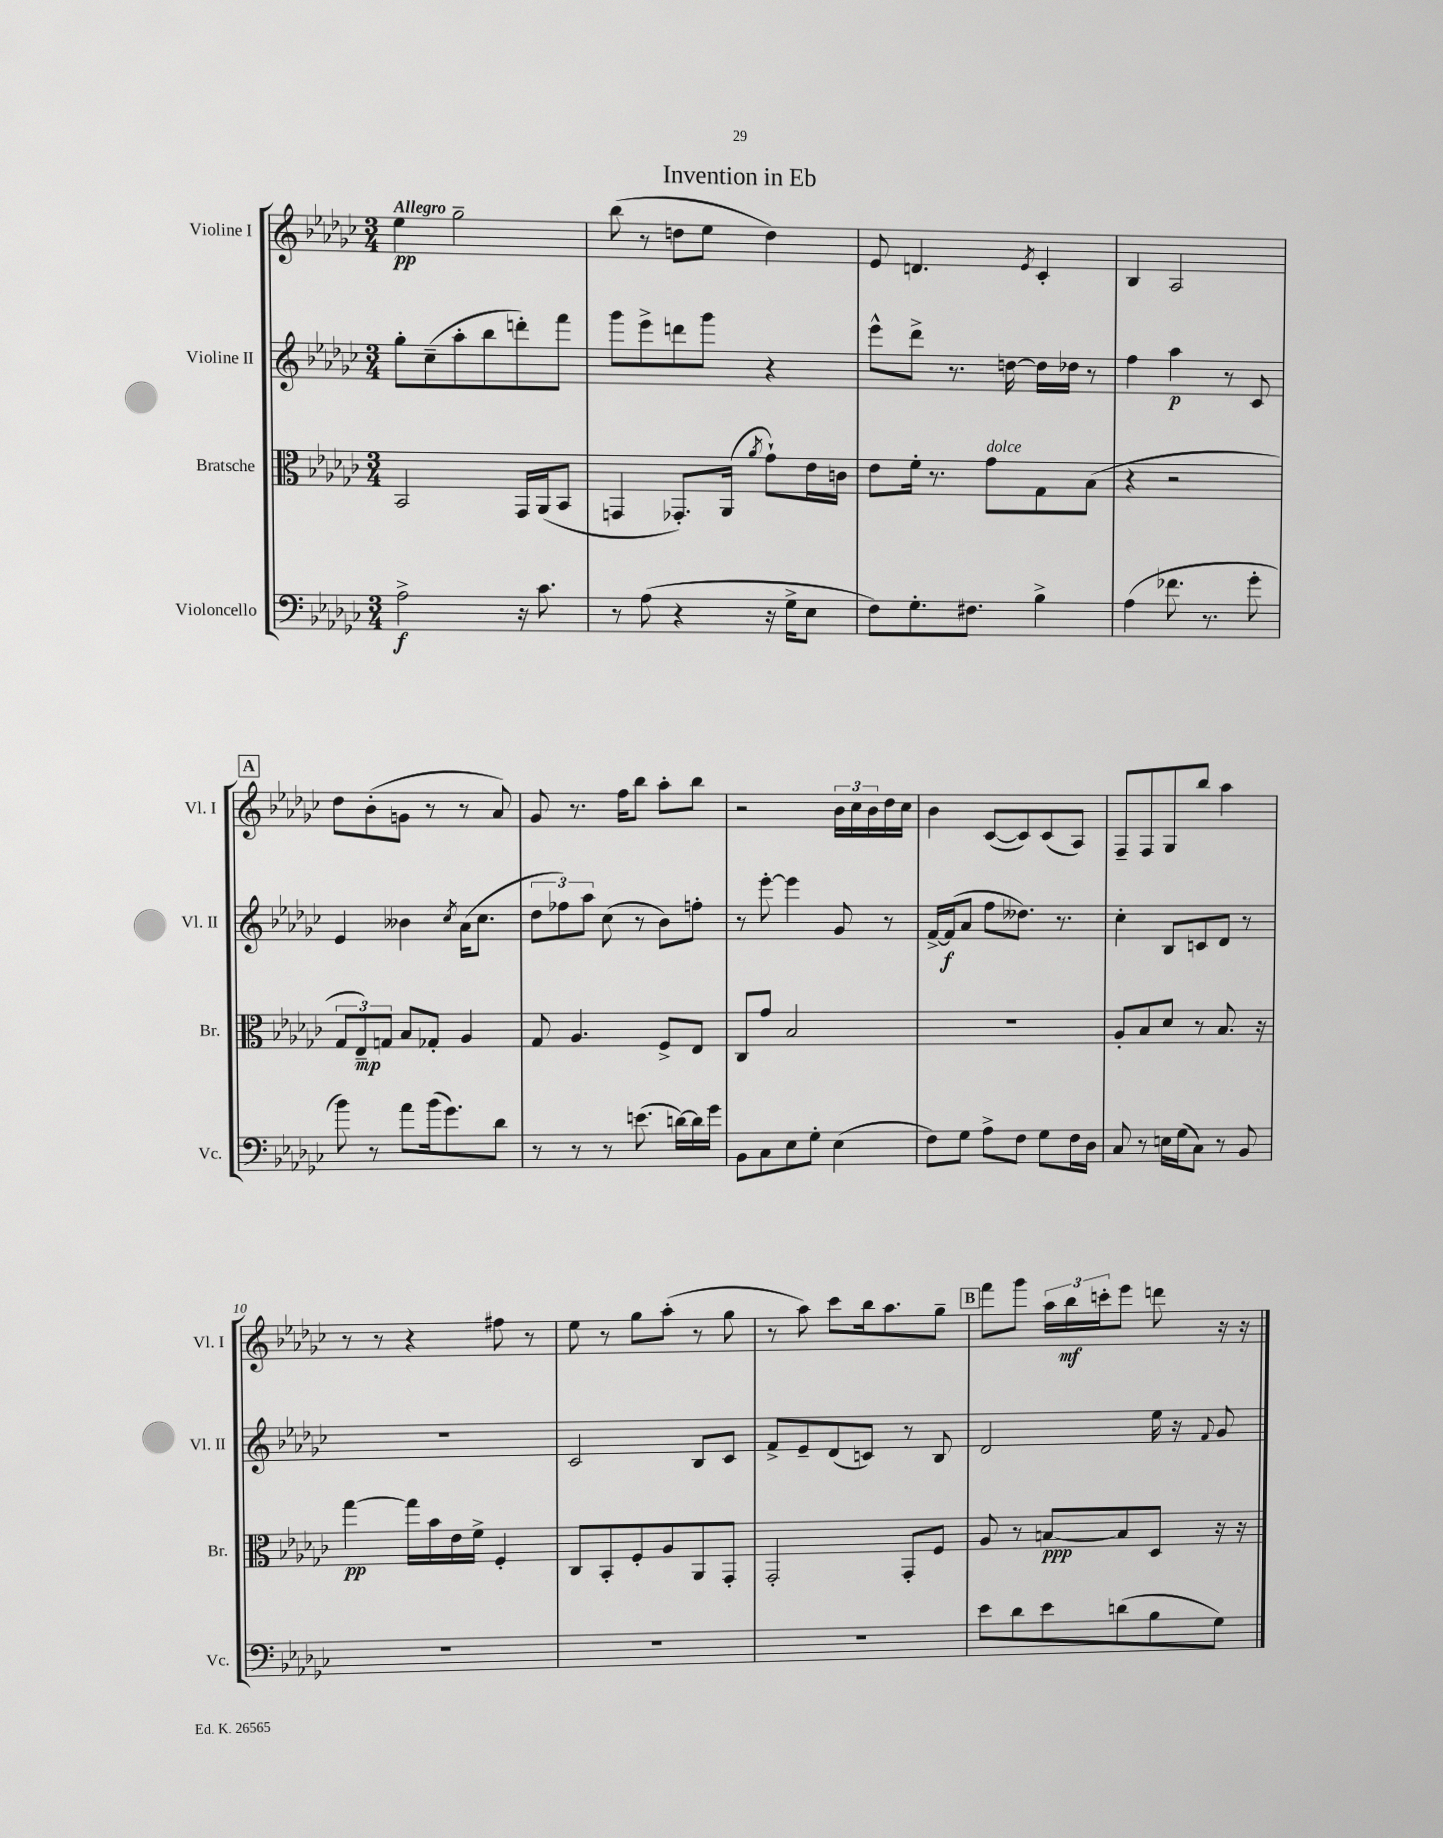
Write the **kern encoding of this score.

**kern	**dynam	**kern	**dynam	**kern	**dynam	**kern	**dynam
*part4	*part4	*part3	*part3	*part2	*part2	*part1	*part1
*staff4	*staff4	*staff3	*staff3	*staff2	*staff2	*staff1	*staff1
*I"Violoncello	*	*I"Bratsche	*	*I"Violine II	*	*I"Violine I	*
*I'Vc.	*	*I'Br.	*	*I'Vl. II	*	*I'Vl. I	*
*clefF4	*	*clefC3	*	*clefG2	*	*clefG2	*
*k[b-e-a-d-g-c-]	*	*k[b-e-a-d-g-c-]	*	*k[b-e-a-d-g-c-]	*	*k[b-e-a-d-g-c-]	*
*M3/4	*	*M3/4	*	*M3/4	*	*M3/4	*
=1	=1	=1	=1	=1	=1	=1	=1
!	!	!	!	!	!	!LO:TX:a:B:t=Allegro	!
2A-^\	f	2BB-/	.	8gg-'\L	.	4ee-\	pp
.	.	.	.	(8cc-~\	.	.	.
.	.	.	.	8aa-'\	.	2gg-~\	.
.	.	.	.	8bb-\	.	.	.
16r	.	16GG-/LL	.	8dddn'\)	.	.	.
8.c-\	.	(16AA-/J	.	.	.	.	.
.	.	8BB-/J	.	8fff\J	.	.	.
=2	=2	=2	=2	=2	=2	=2	=2
8r	.	4GGn/	.	8ggg-\L	.	(8bb-\	.
(8A-\	.	.	.	8eee-^\	.	8r	.
4r	.	8.GG-X'/L)	.	8dddn\	.	8ddn\L	.
.	.	.	.	8ggg-\J	.	8ee-\J	.
.	.	(16AA-/Jk	.	.	.	.	.
.	.	8qa-/	.	.	.	.	.
16r	.	8g-`\L)	.	4r	.	4dd\)	.
16G-^\KL	.	.	.	.	.	.	.
8E-\J	.	16e-\L	.	.	.	.	.
.	.	16cn\JJ	.	.	.	.	.
=3	=3	=3	=3	=3	=3	=3	=3
8F\L)	.	8e-\L	.	8eee-^^\L	.	8e-/	.
8.G-'\	.	16f'\Jk	.	8ddd-^\J	.	4.dn/	.
.	.	8.r	.	.	.	.	.
.	.	.	.	8.r	.	.	.
8.F#X\J	.	.	.	.	.	.	.
!	!	!LO:TX:a:i:t=dolce	!	!	!	!	!
.	.	8g-\L	.	.	.	.	.
.	.	.	.	[16ddn\	.	.	.
.	.	.	.	.	.	8qe-/	.
4B-^\	.	8G-\	.	16dd\LL]	.	4c-'/	.
.	.	.	.	16dd-X\JJ	.	.	.
.	.	(8B-\J	.	8r	.	.	.
=4	=4	=4	=4	=4	=4	=4	=4
(4A-\	.	4r	.	4ff\	.	4B-/	.
8.f-X\	.	2r	.	4aa-\	p	2A-/	.
8.r	.	.	.	.	.	.	.
.	.	.	.	8r	.	.	.
8g-'\	.	.	.	8c-/	.	.	.
!!LO:LB:g=z
!!LO:REH:place=s1:t=A
=5	=5	=5	=5	=5	=5	=5	=5
8b-\)	.	12G-/L	.	4e-/	.	8dd-\L	.
.	.	12E-~/)	mp	.	.	.	.
8r	.	.	.	.	.	(8b-'\	.
.	.	12Gn/J	.	.	.	.	.
8a-\L	.	8B-/L	.	4b--X\	.	8gn\J	.
(16b-\k	.	8G-X'/J	.	.	.	8r	.
8.g-\)	.	.	.	.	.	.	.
.	.	.	.	8qcc-/	.	.	.
.	.	4A-/	.	(16a-\KL	.	8r	.
.	.	.	.	8.cc-\J	.	.	.
8d-\J	.	.	.	.	.	8a-/)	.
=6	=6	=6	=6	=6	=6	=6	=6
8r	.	8G-/	.	12dd-\L	.	8g-/	.
.	.	.	.	12ff-X\)	.	.	.
8r	.	4.A-/	.	.	.	8.r	.
.	.	.	.	12aa-\J	.	.	.
8r	.	.	.	(8cc-\	.	.	.
.	.	.	.	.	.	16ff\KL	.
(8.en\	.	.	.	8r	.	8bb-\J	.
.	.	8F^/L	.	8b-\L)	.	8aa-'\L	.
[16dn\LL)	.	.	.	.	.	.	.
16d\]	.	8E-/J	.	8ffn'\J	.	8bb-\J	.
16g-\JJ	.	.	.	.	.	.	.
=7	=7	=7	=7	=7	=7	=7	=7
8BB-\L	.	8C-/L	.	8r	.	2r	.
8C-\	.	8g-/J	.	[8eee-'\	.	.	.
8E-\	.	2B-/	.	4eee-\]	.	.	.
8G-'\J	.	.	.	.	.	.	.
(4E-\	.	.	.	8g-/	.	24b-\LL	.
.	.	.	.	.	.	24cc-\	.
.	.	.	.	.	.	24b-\	.
.	.	.	.	8r	.	16dd-\	.
.	.	.	.	.	.	16cc-\JJ	.
=8	=8	=8	=8	=8	=8	=8	=8
8F\L)	.	2.r	.	[16f^/LL	.	4b-\	.
.	.	.	.	(16f/J]	f	.	.
8G-\J	.	.	.	8a-/J	.	.	.
8A-^\L	.	.	.	8ff\L	.	([8c-/L	.
8F\J	.	.	.	8.dd--X\J)	.	8c-/])	.
8G-\L	.	.	.	.	.	(8c-/	.
.	.	.	.	8.r	.	.	.
16F\L	.	.	.	.	.	8A-/J)	.
16D-\JJ	.	.	.	.	.	.	.
=9	=9	=9	=9	=9	=9	=9	=9
8C-/	.	8A-'/L	.	4cc-'\	.	8F~/L	.
8r	.	8B-/	.	.	.	8F/	.
16En\LL	.	8d-/J	.	8B-/L	.	8G-/	.
(16G-\J	.	.	.	.	.	.	.
8C-\J)	.	8r	.	8cn/	.	8bb-/J	.
8r	.	8.B-/	.	8d-/J	.	4aa-\	.
8BB-/	.	.	.	8r	.	.	.
.	.	16r	.	.	.	.	.
!!LO:LB:g=z
=10	=10	=10	=10	=10	=10	=10	=10
2.r	.	[4gg-\	pp	2.r	.	8r	.
.	.	.	.	.	.	8r	.
.	.	16gg-\LL]	.	.	.	4r	.
.	.	16b-\	.	.	.	.	.
.	.	16e-\	.	.	.	.	.
.	.	16f^\JJ	.	.	.	.	.
.	.	4F'/	.	.	.	8ff#X\	.
.	.	.	.	.	.	8r	.
=11	=11	=11	=11	=11	=11	=11	=11
2.r	.	8C-/L	.	2c-/	.	8ee-\	.
.	.	8BB-'/	.	.	.	8r	.
.	.	8F'/	.	.	.	8gg-\L	.
.	.	8A-/	.	.	.	(8aa-'\J	.
.	.	8AA-/	.	8B-/L	.	8r	.
.	.	8GG-'/J	.	8c-/J	.	8gg-\	.
=12	=12	=12	=12	=12	=12	=12	=12
2.r	.	2GG-'/	.	8f^/L	.	8r	.
.	.	.	.	8e-~/	.	8aa-\)	.
.	.	.	.	(8d-/	.	8ccc-\L	.
.	.	.	.	8cn/J)	.	16bb-\k	.
.	.	.	.	.	.	8.aa-\	.
.	.	8GG-'/L	.	8r	.	.	.
.	.	8F/J	.	8B-/	.	8gg-~\J	.
!!LO:REH:place=s1:t=B
=13	=13	=13	=13	=13	=13	=13	=13
8e-\L	.	8A-/	.	2d-/	.	8fff\L	.
8d-\	.	8r	.	.	.	8ggg-\J	.
8e-\	.	[8Bn/L	ppp	.	.	24aa-\LL	.
.	.	.	.	.	.	24bb-\	mf
.	.	.	.	.	.	24cccn'\J	.
(8dn\	.	8B/]	.	.	.	8eee-\J	.
8B-\	.	8D-/J	.	16ee-\	.	8dddn\	.
.	.	.	.	16r	.	.	.
.	.	.	.	8qqf/	.	.	.
8G-\J)	.	16r	.	8g-/	.	16r	.
.	.	16r	.	.	.	16r	.
==	==	==	==	==	==	==	==
*-	*-	*-	*-	*-	*-	*-	*-
